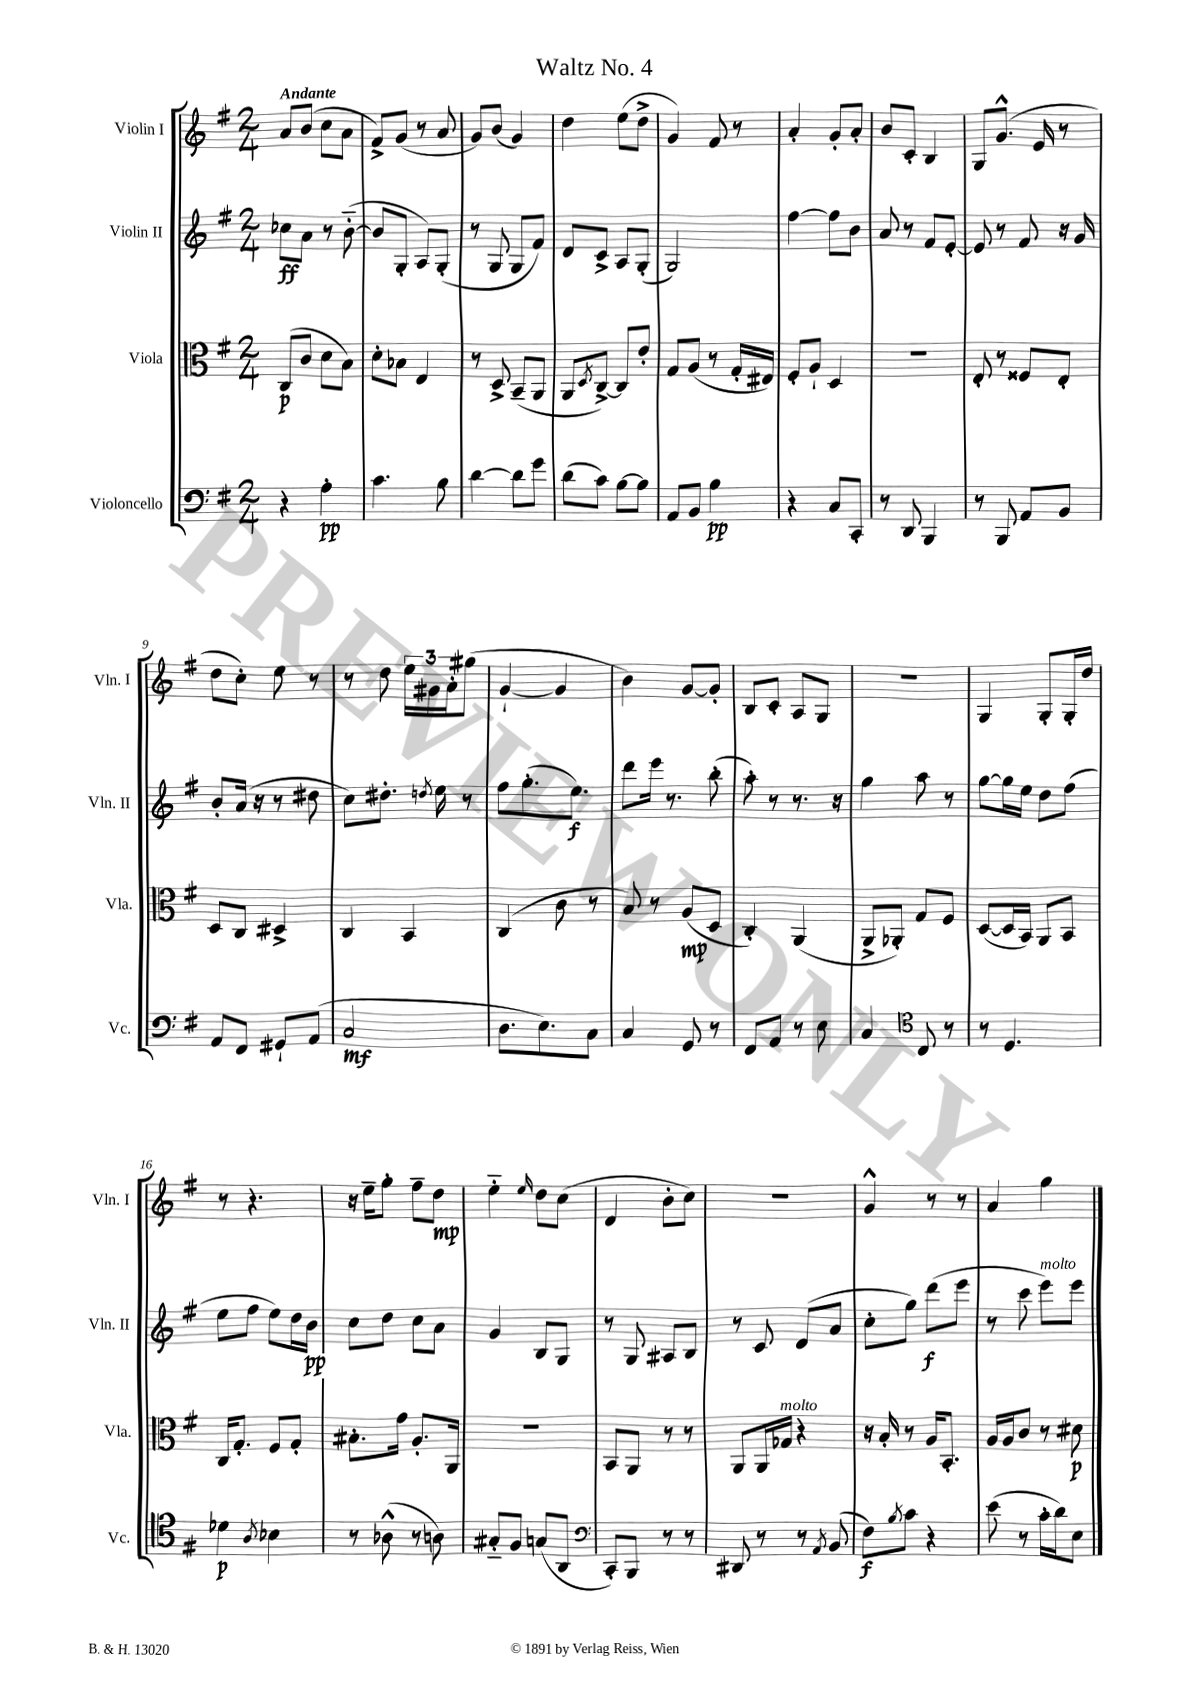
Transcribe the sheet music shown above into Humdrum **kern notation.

**kern	**kern	**kern	**kern
*staff4	*staff3	*staff2	*staff1
*clefF4	*clefC3	*clefG2	*clefG2
*k[f#]	*k[f#]	*k[f#]	*k[f#]
*M2/4	*M2/4	*M2/4	*M2/4
4r	(8C	8cc-	8a
.	8c	8a	(8b
4A'	8d	8r	8cc
.	8B)	([8b'~	8a
=	=	=	=
4.c	8d'	8b]	8f#^)
.	8B-	8G'	(8g
.	4E	8A)	8r
8B	.	(8G'	8a
=	=	=	=
[4d	8r	8r	8g)
.	8D^	8G	(8b
8d]	(8BB~	8G	4g)
8g	8AA	8f#)	.
=	=	=	=
(8d	8AA	8d	4dd
.	8qD	.	.
8c)	[8C^)	8c^	.
[8B	8C]	8A	(8ee
8B]	8e'	(8G'	8dd^
=	=	=	=
8AA	8G	2G)	4g)
8BB	(8A	.	.
4B	8r	.	8f#
.	16G'	.	8r
.	16E#)	.	.
=	=	=	=
4r	8F#'	[4ff#	4a'
.	8A`	.	.
8C	4D	8ff#]	8g'
8CC'	.	8b	8a'
=	=	=	=
8r	2r	8a	8b
8DD	.	8r	8c'
4BBB	.	8f#	4B
.	.	[8e'	.
=	=	=	=
8r	8E'	8e]	8G
8BBB	8r	8r	(8.g^^
8AA	8F##	8f#	.
.	.	.	16e
8BB	8E'	16r	8r
.	.	16g	.
=	=	=	=
8AA	8D	8b'	8dd
8FF#	8C	(16a	8cc')
.	.	16r	.
8GG#`	4D#^	8r	8ee
(8AA	.	8dd#	8r
=	=	=	=
2C	4C	8cc)	8r
.	.	8.dd#'	8dd
.	4BB	.	24ee
.	.	.	24g#
.	.	8qdd	.
.	.	16ee	.
.	.	.	24a'
.	.	8r	(8gg#
=	=	=	=
8.D	(4C	8ff#	[4g`
.	.	(8.gg'	.
8.E)	.	.	.
.	8c	.	4g]
.	.	8.ee)	.
8C	8r	.	.
=	=	=	=
4C	8B)	8ddd	4b)
.	8r	16eee	.
.	.	8.r	.
8GG	(8A	.	[8g
8r	8D	(8bb'	8g']
=	=	=	=
8FF#	4C')	8aa')	8B
8AA	.	8r	8c'
8r	(4AA	8.r	8A
8E	.	.	8G
.	.	16r	.
=	=	=	=
4C	8AA^	4gg	2r
.	8AA-')	.	.
*clefC4	*	*	*
8C	8G	8aa	.
8r	8F#	8r	.
=	=	=	=
8r	([8D	[8gg	4G
4.D	16D]	16gg]	.
.	16BB)	16ee	.
.	8AA	8dd	8G'
.	8BB	(8ff#	16G'
.	.	.	16dd
=	=	=	=
4d-	16C	8ee	8r
.	8.G'	.	.
.	.	8ff#	4.r
8qA	.	.	.
4B-	8F#	8ee)	.
.	8G'	16dd	.
.	.	16b	.
=	=	=	=
8r	8.B#'	8cc	16r
.	.	.	16ee~
(8A-^^	.	8dd	8gg'
.	16g	.	.
8r	8.A'	8cc	8ff#~
8A)	.	8a	8dd
.	16AA	.	.
=	=	=	=
8G#'~	2r	4g	4ee'~
8F#	.	.	.
.	.	.	16qqee
(8G	.	8B	8dd
8AA	.	8G	(8cc
=	=	=	=
*clefF4	*	*	*
8CC')	8BB	8r	4d
8BBB	8AA	8G	.
8r	8r	8A#	8b'
8r	8r	8B	8cc)
=	=	=	=
8DD#	8AA	8r	2r
8r	16AA	8c	.
.	16G-	.	.
8r	4r	(8d	.
8qAA	.	.	.
(8BB	.	8a	.
=	=	=	=
8F#)	16r	8cc'	4g^^
.	16B'	.	.
8qB	.	.	.
8c	8r	8gg)	.
4r	16A	(8ddd	8r
.	8.BB'	.	.
.	.	8eee	8r
=	=	=	=
(8e	16A	8r	4a
.	16A	.	.
8r	8c	8ccc	.
16c'	8r	8eee)	4gg
16d)	.	.	.
8E	8d#	8eee	.
==	==	==	==
*-	*-	*-	*-
